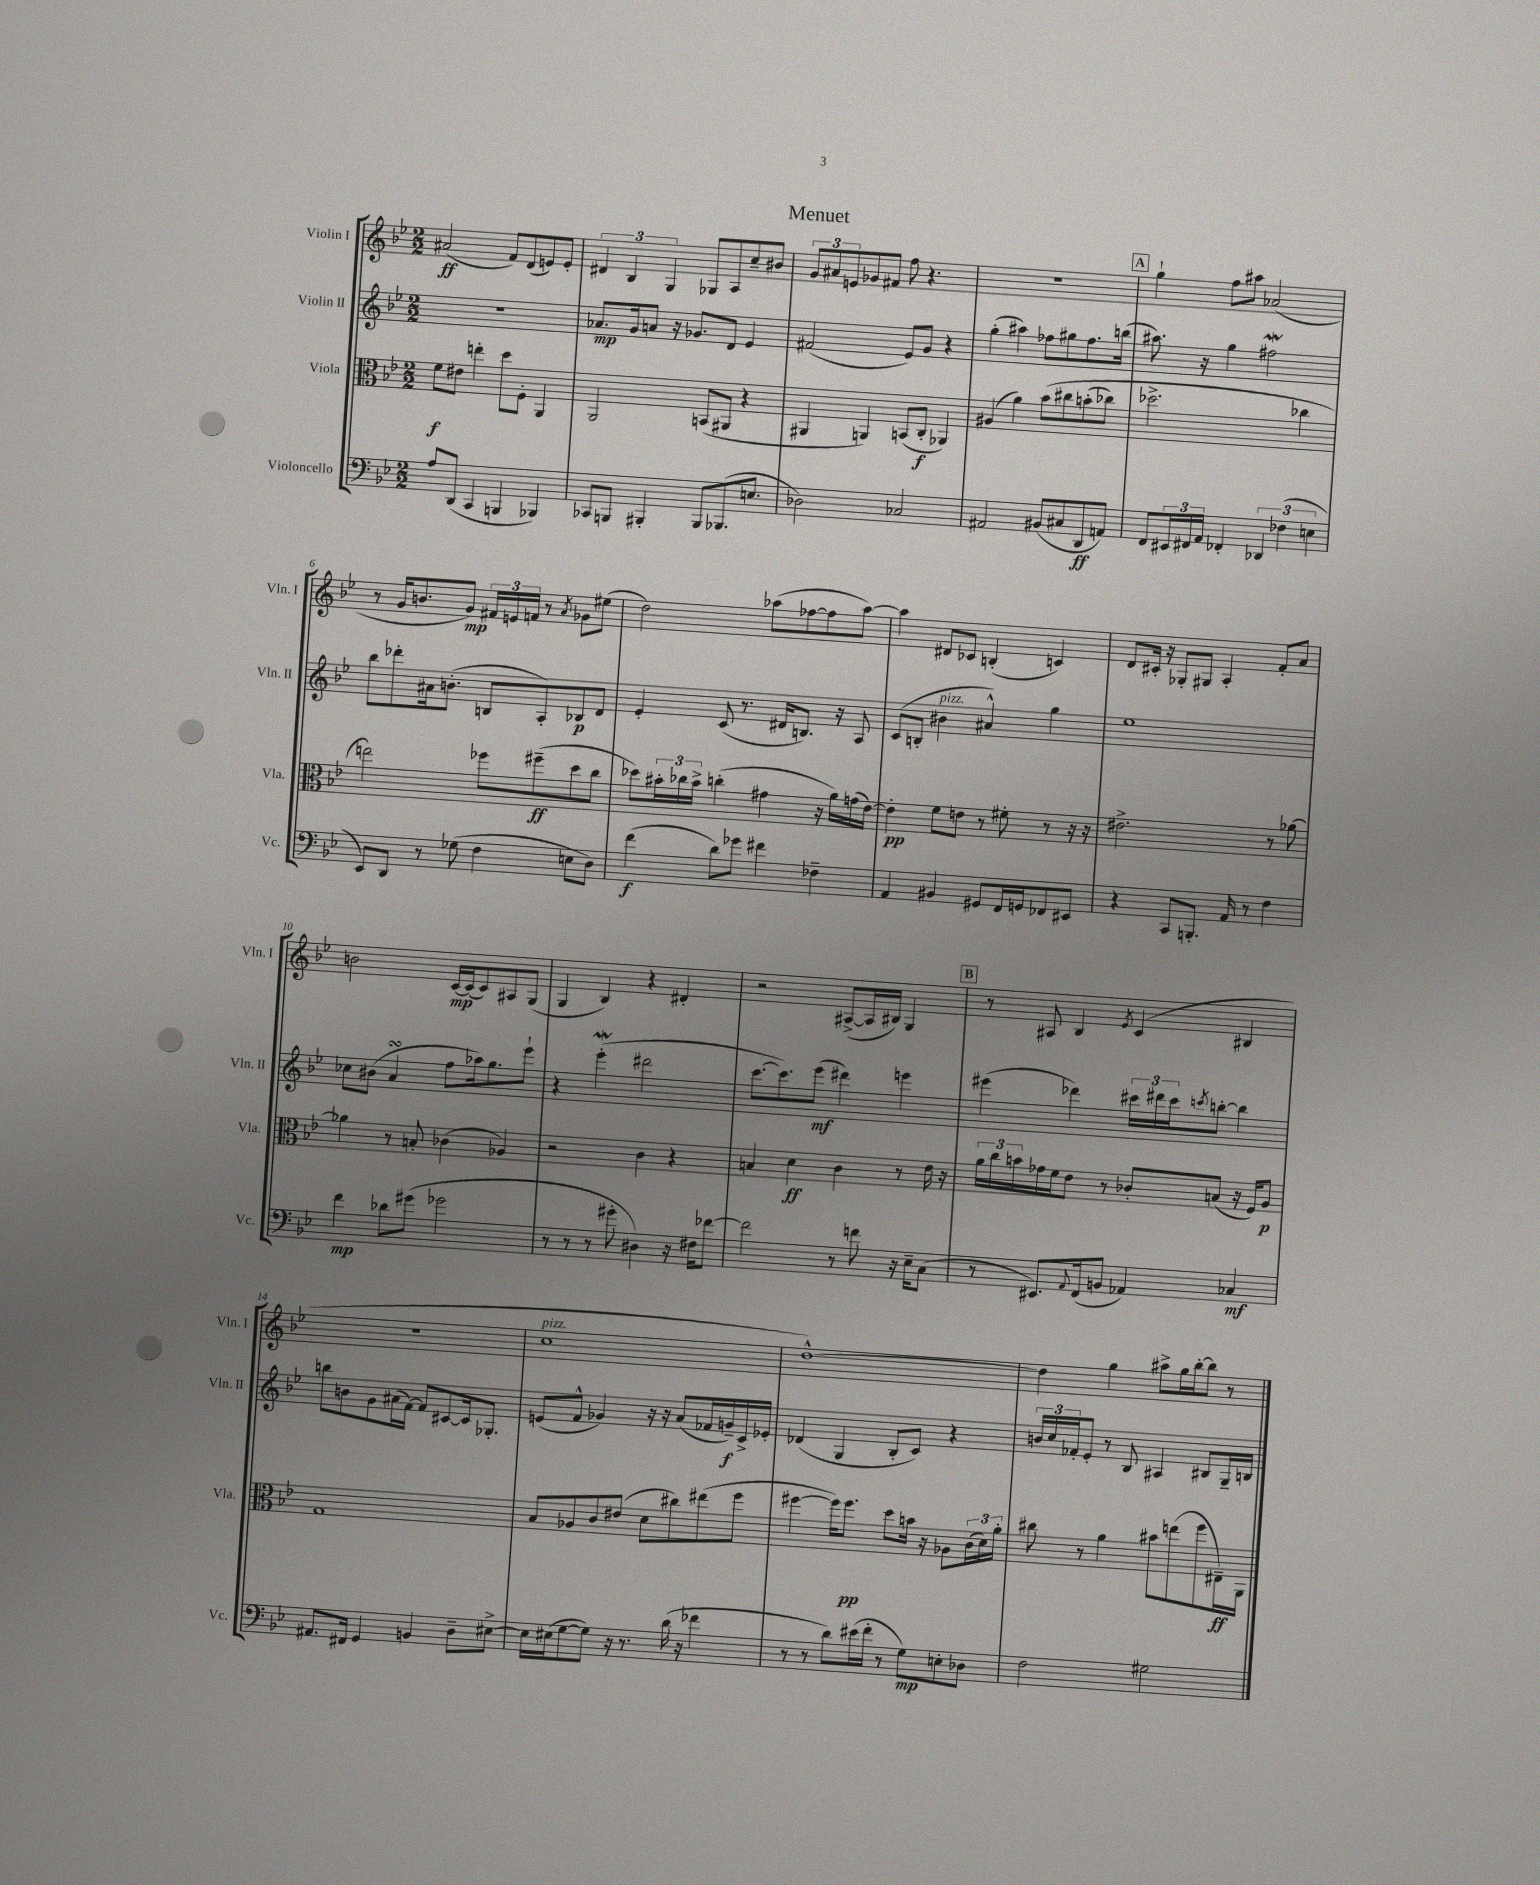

**kern	**kern	**kern	**kern
*staff4	*staff3	*staff2	*staff1
*clefF4	*clefC3	*clefG2	*clefG2
*k[b-e-]	*k[b-e-]	*k[b-e-]	*k[b-e-]
*M2/2	*M2/2	*M2/2	*M2/2
8A	8f	1r	(2a#
(8DD	8e#	.	.
4CC	4ee'	.	.
4BBB	8dd	.	8f)
.	8F'	.	(8d
4BBB-)	4AA	.	8e)
.	.	.	8e'
=	=	=	=
8CC-	2AA	8.a-	6d#
8BBB	.	.	.
.	.	.	6B-
.	.	16g	.
4BBB#'	.	8a	.
.	.	.	6G
.	.	16r	.
.	.	8.g-	.
8BBB#	(8BB	.	8G-
(8.BBB-	8AA#	8d	8A
.	4r	4e-	8cc~
8.E	.	.	.
.	.	.	8b#
=	=	=	=
2D-)	4AA#	(2f#	12g
.	.	.	12a#
.	.	.	12e
.	4AA)	.	8g-
.	.	.	8f#
2C-	(8BB	8e-)	8ff
.	8C'	8g	4.r
.	4AA-)	4r	.
=	=	=	=
2AA#	(4A#	(4gg'	1r
.	4a)	4aa#)	.
(8BB#	&(8b-	8ff-	.
8C#	8cc#	8gg#	.
8DD	(8b'	8.ff-	.
8AA)	8cc-)	.	.
.	.	(16bb	.
=	=	=	=
8FF	2.dd-^	8.aa#)	4gg`
24EE#	.	.	.
24FF#	.	.	.
.	.	16r	.
24AA	.	.	.
4FF-'	.	4gg	8ff
.	.	.	8aa#
6DD-	.	2ff#	(2a-
(6F-	.	.	.
.	4cc-	.	.
6E	.	.	.
=	=	=	=
8EE-)	2ee&)	8bb-	8r
8DD	.	8ddd-'	16g
.	.	.	8.b
8r	.	16a#	.
.	.	(8.b'	.
(8G-	.	.	8g)
4F	8ff-	8B	24f#
.	.	.	24e
.	.	.	24f
.	(8ff#~	8A')	8r
.	.	.	8qa
8E	8dd	8B-	8g-
8D)	8cc	8d	(8ee#
=	=	=	=
(4f	8dd-)	4e-'	2dd)
.	24b#'	.	.
.	24cc-	.	.
.	24b#^	.	.
8d)	(4cc'	(8c	.
8g-	.	8.r	.
4f#	4g#	.	(8aa-
.	.	16d#	.
.	.	8.B)	[8ff-
4F-~	16r	.	8ff-]
.	16a)	16r	.
.	(16g	8A	[8aa-)
.	[16e-)	.	.
=	=	=	=
4AA	4e-']	(8c	4aa-]
.	.	8B'	.
4BB#	8f	4b#	8d#
.	8e	.	8c-
8GG#	8r	4a#^^)	(4B'
16FF	8f#'	.	.
16GG	.	.	.
8FF-	8r	4gg	4c)
8EE#	16r	.	.
.	16r	.	.
=	=	=	=
4r	2.e#^	1ee-	8d
.	.	.	16c#'
.	.	.	16r
8CC	.	.	8G-'
8.BBB'	.	.	8G#
.	.	.	4A'
16AA	.	.	.
8r	.	.	.
4F	8r	.	8f'
.	[8a-	.	8a
=	=	=	=
4f	4a-]	8cc-	2b
.	.	(8b#	.
8d-	8r	4a	.
(8g#	8B'	.	.
2g-	(4c-	8ff	[16c
.	.	.	(16c]
.	.	16aa-)	8c)
.	.	8.gg	.
.	4A-)	.	8A#
.	.	8eee-`	(8G
=	=	=	=
8r	2r	4r	4G
8r	.	.	.
8r	.	(4eee-'	4B-)
8g#'	.	.	.
4D#)	4c	2ddd#	4r
16r	4r	.	4d#'
16F#	.	.	.
[8f-	.	.	.
=	=	=	=
2f-]	4B	[8.ccc	2r
.	.	8.ccc])	.
.	4d	.	.
.	.	(8eee-	.
8r	4c	4ddd#)	([8A#^
8f	.	.	16A#]
.	.	.	16B#)
16r	8r	4eee	4G
16E-~	.	.	.
(8C	16e-	.	.
.	16r	.	.
=	=	=	=
8r	24a	(4eee#	8r
.	24cc	.	.
.	24b	.	.
8.EE#)	16g-	.	8A#
.	16f	.	.
.	8e-	4ddd-)	4B-
8qqAA	.	.	.
(16FF	.	.	.
8BB	8r	.	.
.	.	.	8qe-
4AA-)	8c-'	24ccc#	(4c
.	.	24ddd#	.
.	.	24ccc#	.
.	.	8qccc	.
.	(8B	[8bb'	.
4C-	16r	4bb]	4B#
.	16F)	.	.
.	8A	.	.
=	=	=	=
8.AA#	1G	8bb	1r
.	.	8b	.
16FF#	.	.	.
4GG	.	8g	.
.	.	(16a#	.
.	.	[16f)	.
4BB	.	8f]	.
.	.	[8c#	.
8D~	.	16c#]	.
.	.	8.G-'	.
[8E#^	.	.	.
=	=	=	=
16E#]	8B-	(8e	1cc
(16E#	.	.	.
[8G	8A-	8f^^	.
8G])	8c	4g-)	.
16r	(8e#	.	.
8.r	.	.	.
.	8d	16r	.
.	.	16r	.
(16d	8cc#)	(8a	.
16r	.	.	.
4f-	(8ee#	16f-	.
.	.	16g~)	.
.	8ff	16c^	.
.	.	16e-'	.
=	=	=	=
8r	[4ff#	(4d-	[1dd^^)
8r	.	.	.
8d)	16ff#])	4G	.
.	8.ff#	.	.
(16e#	.	.	.
16f'	.	.	.
8r	8dd	8B-'	.
8G)	16b	8c)	.
.	16r	.	.
8E'	8A-	4r	.
8D-	(24c	.	.
.	24d)	.	.
.	24a'	.	.
=	=	=	=
2F	8cc#	24b	4dd]
.	.	24cc	.
.	.	24f-'	.
.	8r	8e-'	.
.	4a	8r	4gg
.	.	8B-	.
2G#	8b#	4A#	8aa#^
.	(8ee	.	16gg
.	.	.	[16bb-'
.	8ff	8B#	8bb-]
.	16E#~)	16G~	8r
.	16AA	16B	.
==	==	==	==
*-	*-	*-	*-
